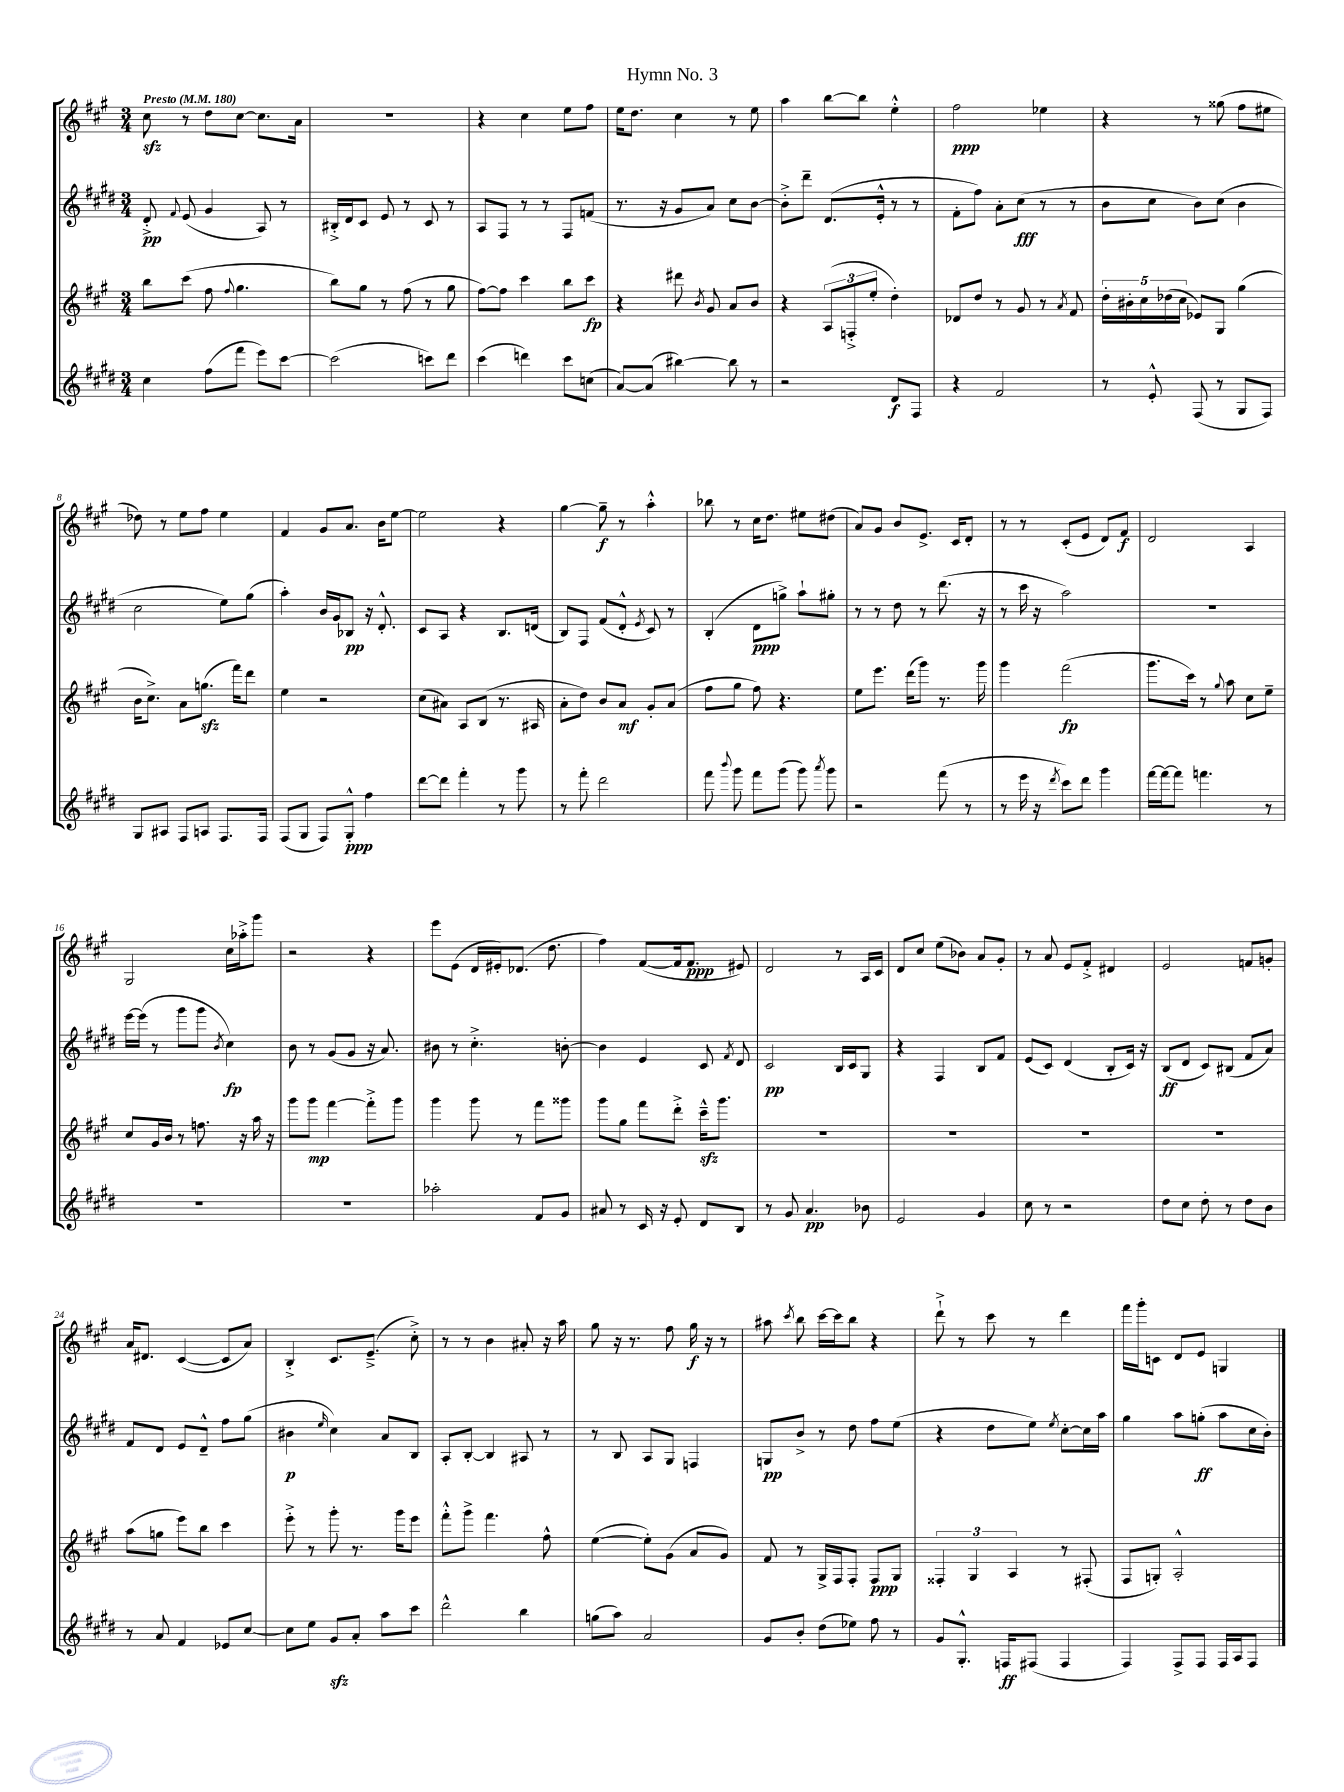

**kern	**kern	**kern	**kern
*staff4	*staff3	*staff2	*staff1
*clefG2	*clefG2	*clefG2	*clefG2
*k[f#c#g#d#]	*k[f#c#g#]	*k[f#c#g#d#]	*k[f#c#g#]
*M3/4	*M3/4	*M3/4	*M3/4
*MM180	*MM180	*MM180	*MM180
4cc#	8bb	8d#'^	8cc#
.	.	8qqf#	.
.	(8ccc#	(8e	8r
(8ff#	8ff#	4g#	8dd
.	8qqff#	.	.
8fff#	4.gg#	.	[8cc#
8eee)	.	8A)	8.cc#]
[8ccc#	.	8r	.
.	.	.	16a
=	=	=	=
(2ccc#]	8bb)	16B#'^	2.r
.	.	16d#	.
.	8gg#	8c#	.
.	8r	8e	.
.	(8ff#	8r	.
8ccc)	8r	8c#	.
8ddd#	8gg#	8r	.
=	=	=	=
(4ccc#	[8ff#)	8A	4r
.	8ff#]	8F#	.
4ddd)	4ccc#	8r	4cc#
.	.	8r	.
8ccc#	8bb	8F#	8ee
(8cc	8ccc#	(8f	8ff#
=	=	=	=
[8a)	4r	8.r	16ee
.	.	.	8.dd
(8a]	.	.	.
.	.	16r	.
[4bb#)	8ddd#	8g#	4cc#
.	8qb	.	.
.	8g#	8a)	.
8bb#]	8a	8cc#	8r
8r	8b	[8b	8ee
=	=	=	=
2r	4r	8b'^]	4aa
.	.	8ddd#~	.
.	(12A	(8.d#	[8bb
.	12F'^	.	.
.	.	.	8bb]
.	12ee'	.	.
.	.	16e'^^	.
8d#	4dd')	8r	4ee'^^
8F#	.	8r	.
=	=	=	=
4r	8d-	8f#'	2ff#
.	8dd	8ff#)	.
2f#	8r	8a'	.
.	8g#	(8cc#	.
.	8r	8r	4ee-
.	8qa	.	.
.	8f#	8r	.
=	=	=	=
8r	20dd'	8b	4r
.	20b#'	.	.
.	20cc#	.	.
8e'^^	.	8cc#	.
.	(20dd-	.	.
.	20cc#	.	.
(8F#	8e-)	8b)	8r
8r	8G#	(8cc#	(8gg##
8G#	(4gg#	4b	8ff#
8F#)	.	.	8ee#
=	=	=	=
8G#	16b	2cc#	8dd-)
.	8.cc#^)	.	.
8A#	.	.	8r
8F#	8a	.	8ee
8A	(8.gg	.	8ff#
8.F#	.	8ee)	4ee
.	16fff#)	.	.
.	8ddd	(8gg#	.
16F#	.	.	.
=	=	=	=
(8F#	4ee	4aa')	4f#
8G#	.	.	.
8F#)	2r	16b	8g#
.	.	16g#	.
8G#'^^	.	8B-	8.a
4ff#	.	16r	.
.	.	8.d#'^^	16b
.	.	.	[8ee
=	=	=	=
[8ddd#	(8cc#	8c#	2ee]
8ddd#]	8a#)	8A	.
4fff#'	8A	4r	.
.	(8B	.	.
8r	8.r	8.B	4r
8ggg#	.	.	.
.	16A#	(16d	.
=	=	=	=
8r	8a'	8B)	[4gg#
8fff#'	8dd)	8F#	.
2ddd#	8b	(8f#	8gg#~]
.	8a	8d#'^^	8r
.	.	8qe	.
.	8g#'	8c#)	4aa'^^
.	(8a	8r	.
=	=	=	=
8fff#	8ff#	(4B'	8bb-
8qqbbb	.	.	.
8ggg#	8gg#	.	8r
8fff#	8ff#)	8d#	16cc#
.	.	.	8.dd
(8ggg#	4.r	8gg^)	.
8ggg#)	.	8aa`	8ee#
8qaaa	.	.	.
8ggg#	.	8gg#'	(8dd#
=	=	=	=
2r	8ee	8r	8a)
.	8.eee	8r	8g#
.	.	8dd#	8b
.	(16ddd	.	.
.	8ggg#)	8r	8.e^
(8fff#	8.r	(8.ddd#	.
.	.	.	16c#
8r	.	.	8d'
.	16ggg#	16r	.
=	=	=	=
8r	4ggg#	8r	8r
16eee	.	16ccc#	8r
16r	.	16r	.
8qddd#	.	.	.
8ccc#)	(2fff#	2aa)	(8c#'
8ddd#	.	.	8e
4ggg#	.	.	8d)
.	.	.	8f#
=	=	=	=
[16fff#	8.ggg#	2.r	2d
16fff#_	.	.	.
8fff#]	.	.	.
.	16ccc#)	.	.
4.fff	8r	.	.
.	8qqgg#	.	.
.	8aa	.	.
.	8cc#	.	4A
8r	8ee~	.	.
=	=	=	=
2.r	8cc#	[16eee	2G#
.	.	(16eee]	.
.	16g#	8r	.
.	16b	.	.
.	8r	8ggg#	.
.	8.ff	8ggg#	.
.	.	8qb	.
.	.	4cc#)	16cc#
.	16r	.	16aa-'^
.	16aa	.	8ggg#
.	16r	.	.
=	=	=	=
2.r	8ggg#	8b	2r
.	8ggg#	8r	.
.	[4fff#	(8g#	.
.	.	8g#	.
.	8fff#'^]	16r	4r
.	.	8.a)	.
.	8ggg#	.	.
=	=	=	=
2aa-'	4ggg#	8b#	8eee
.	.	8r	(8e
.	8ggg#	4.cc#'^	16d
.	.	.	16e#')
.	8r	.	(8.d-
8f#	8fff#	.	.
.	.	.	8.dd
8g#	8ggg##	[8b'	.
=	=	=	=
8a#	8ggg#	4b]	4ff#)
8r	8gg#	.	.
16c#	8fff#	4e	([8f#
16r	.	.	.
8e'	8ddd'^	.	16f#]
.	.	.	8.f#
8d#	16ccc#~^^	8c#	.
.	8.ggg#	.	.
.	.	8qf#	.
8B	.	8d#	8e#)
=	=	=	=
8r	2.r	2c#	2d
8g#	.	.	.
4.a	.	.	.
.	.	16B	8r
.	.	16c#	.
8b-	.	8G#	16A
.	.	.	16c#
=	=	=	=
2e	2.r	4r	8d
.	.	.	8cc#
.	.	4F#	(8ee
.	.	.	8b-)
4g#	.	8B	8a
.	.	8f#	8g#'
=	=	=	=
8cc#	2.r	(8e	8r
8r	.	8c#)	8a
2r	.	(4d#	8e
.	.	.	8f#'^
.	.	8B'	4d#
.	.	16c#)	.
.	.	16r	.
=	=	=	=
8dd#	2.r	(8B	2e
8cc#	.	8d#	.
8dd#'	.	8c#)	.
8r	.	(8B#	.
8dd#	.	8f#	8f
8b	.	8a)	8g'
=	=	=	=
8r	(8aa	8f#	16a
.	.	.	8.d#
8a	8gg	8d#	.
4f#	8eee)	8e	([4c#
.	8bb	8d#~^^	.
8e-	4ccc#	8ff#	8c#]
[8cc#	.	(8gg#	8a)
=	=	=	=
8cc#]	8eee'^	4b#	4B'^
8ee	8r	.	.
.	.	16qqee	.
8g#	8ggg#'	4cc#)	8.c#
8a'	8.r	.	.
.	.	.	(8.e~^
8aa	.	8a	.
.	16ggg#	.	.
8ccc#	8eee	8B	8cc#'^)
=	=	=	=
2ddd#^^	8fff#'^^	8A'	8r
.	8ggg#^	[8B'	8r
.	4.fff#	4B]	4b
4bb	.	8A#	8a#'
.	8ff#^^	8r	16r
.	.	.	16aa
=	=	=	=
(8gg	([4ee	8r	8gg#
8aa)	.	8B	16r
.	.	.	8.r
2a	8ee'])	8A	.
.	(8g#	8G#	8ff#
.	8a	4F	16gg#
.	.	.	16r
.	8g#)	.	8r
=	=	=	=
8g#	8f#	8G	8aa#
.	.	.	8qccc#
8b'	8r	8b^	8bb
(8dd#	16G#^	8r	[16ccc#
.	16F#	.	16ccc#]
8ee-)	8F#'	8dd#	8bb
8ff#	8F#	8ff#	4r
8r	8G#	(8ee	.
=	=	=	=
8g#	6F##'	4r	8ddd`^
8.G#'^^	.	.	8r
.	6G#	.	.
.	.	8dd#	8ccc#
16F	.	.	.
.	6A	.	.
(8F#	.	8ee)	8r
.	.	8qee	.
4F#	8r	[8cc#'	4ddd
.	(8F#'	16cc#]	.
.	.	16aa	.
=	=	=	=
4F#)	8F#	4gg#	16fff#
.	.	.	16ggg#'
.	8G')	.	8c
8F#^	2A'^^	8aa	8d
8F#	.	(8gg'	8e
16F#	.	8aa	4G
16A	.	.	.
8F#	.	16cc#	.
.	.	16b')	.
==	==	==	==
*-	*-	*-	*-
